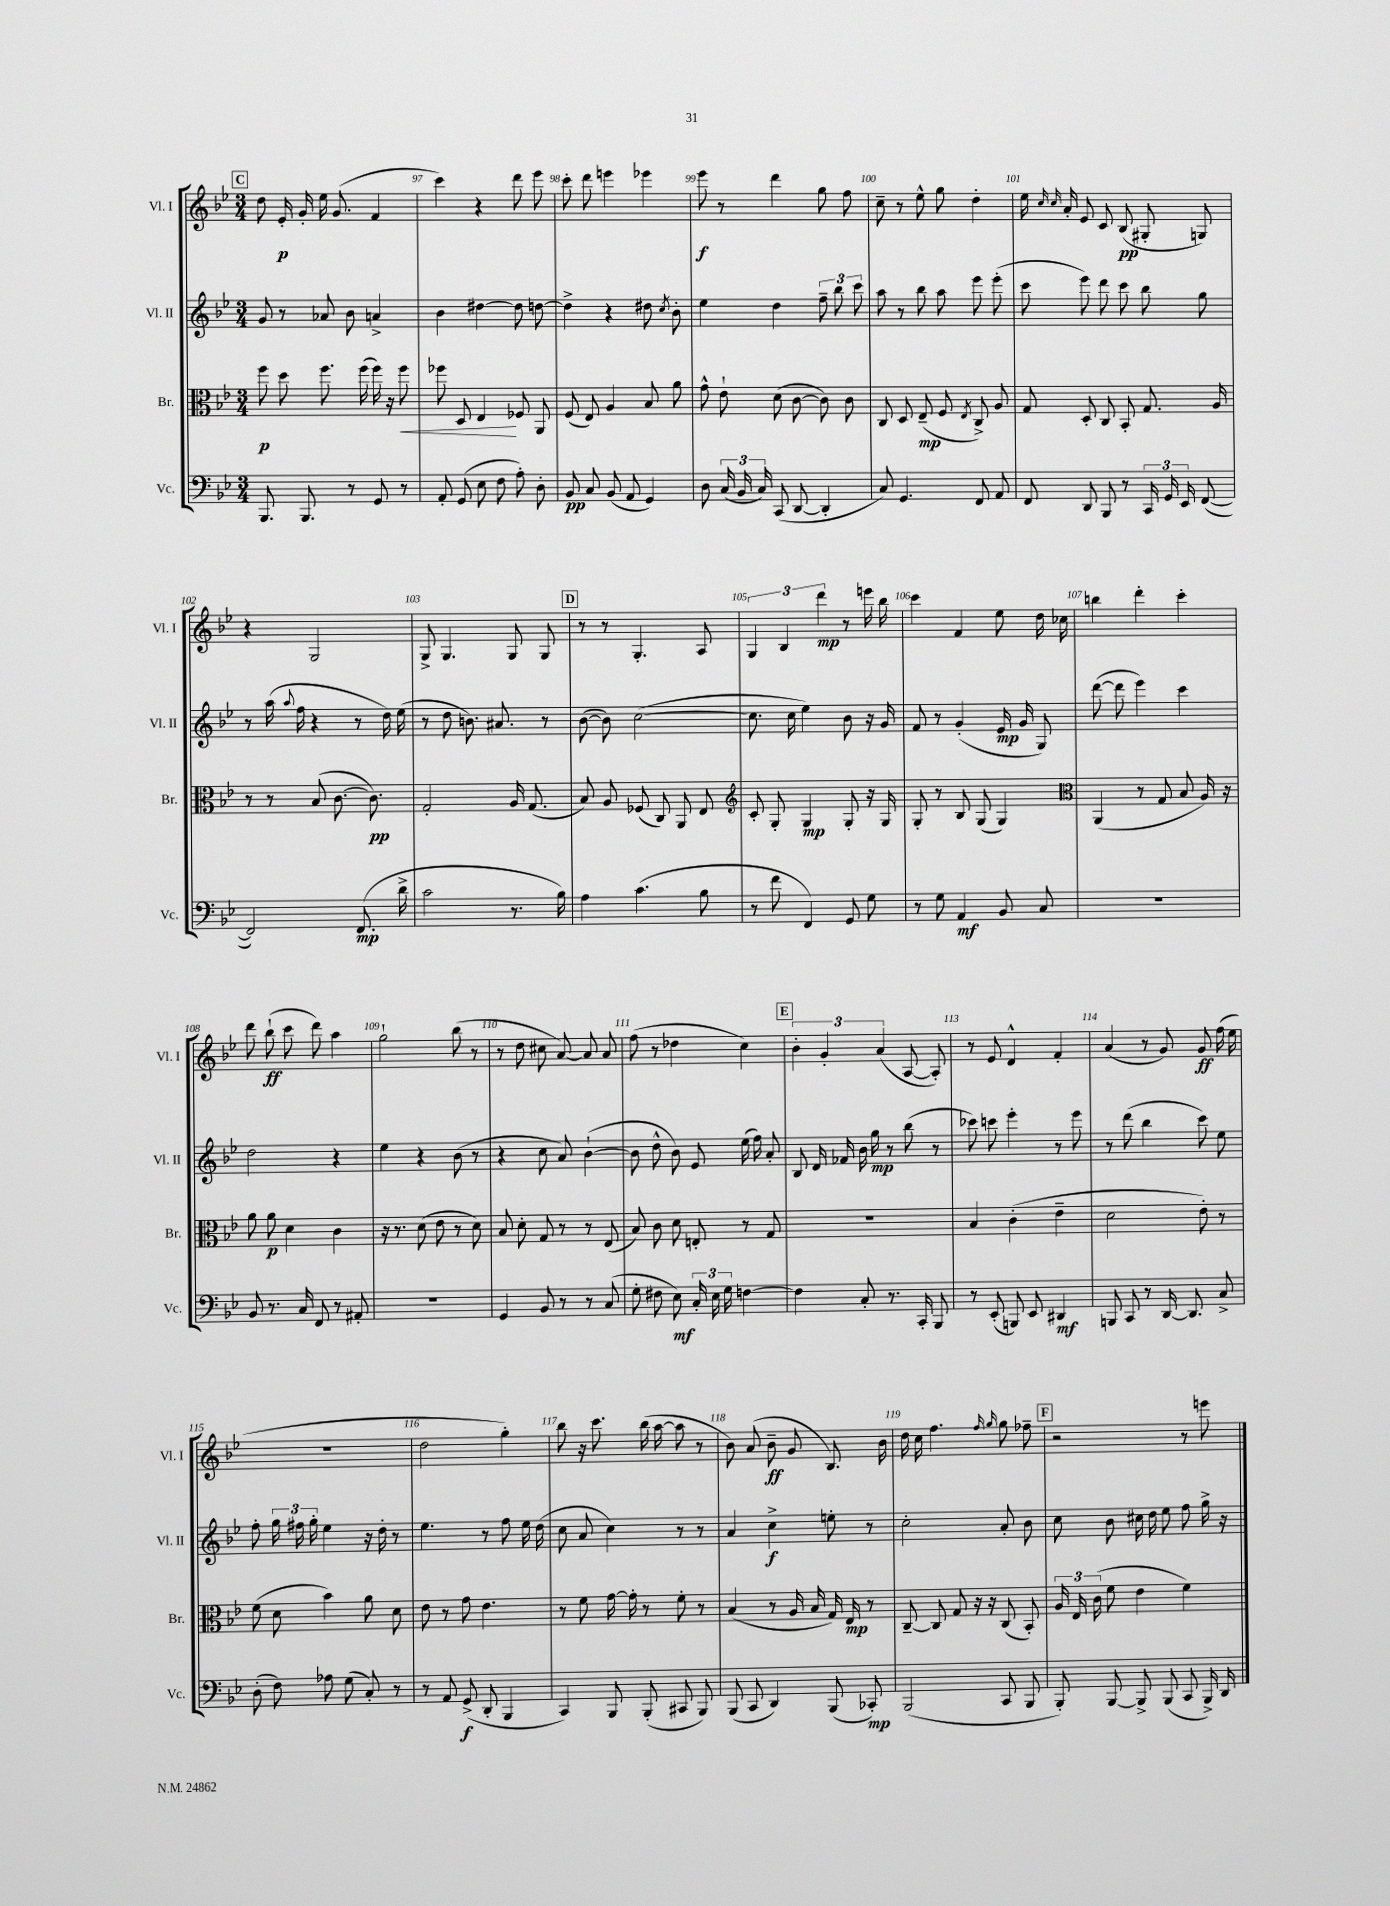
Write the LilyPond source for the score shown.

<<
\new StaffGroup <<
\new Staff = "s0" \with { instrumentName = "Vl. I" shortInstrumentName = "Vl. I" } {
    \clef treble \key bes \major \numericTimeSignature \time 3/4
    \autoBeamOff \mark \markup { \box "C" } d''8 ees'16-.\p g'16-. ees''16 g'8.( f'4 |
    c'''4) r4 d'''8 ees'''8 |
    c'''8-. d'''8 e'''4 ees'''4 |
    ees'''8\f r8 d'''4 g''8 f''8 |
    c''8-- r8 ees''8-^ g''8 d''4-. |
    ees''16 \grace { c''16 c''16 } a'16-. ees'8 c'8 bes8\pp( gis8-. g8) |
    r4 g2 |
    g8-> g4. g8 g8 |
    \mark \markup { \box "D" } r8 r8 g4.-. a8 |
    \tuplet 3/2 { g4 bes4 d'''4\mp } r8 e'''16 bes''16 |
    c'''4 f'4 ees''8 d''16 ces''16 |
    b''4 d'''4-. c'''4-. |
    d'''8 bes''8-!\ff( c'''8 d'''8) a''4 |
    g''2-! bes''8( r8 |
    r8 d''8 cis''8 a'8~) a'8 a'8 |
    f''8( r8 des''4 c''4) |
    \mark \markup { \box "E" } \tuplet 3/2 { bes'4-. g'4-. a'4( } a8~ a8-.) |
    r8 ees'8 d'4-^ f'4-. |
    a'4( r8 g'8) g'8\ff f''16( ees''16 |
    R2. |
    d''2 g''4-.) |
    bes''8 r16 c'''8. bes''16( a''16~ a''8 r8 |
    bes'8) a'8( bes'8--\ff g'8 bes8.) bes'16 |
    d''16 c''16 f''4. \grace { f''16 g''16 } g''8 fes''8-- |
    \mark \markup { \box "F" } r2 r8 e'''8 \bar "|." |
}
\new Staff = "s1" \with { instrumentName = "Vl. II" shortInstrumentName = "Vl. II" } {
    \clef treble \key bes \major \numericTimeSignature \time 3/4
    \autoBeamOff \mark \markup { \box "C" } g'8 r8 aes'8 bes'8 a'4-> |
    bes'4 dis''4~ dis''8 d''8~ |
    d''4-> r4 dis''8 \acciaccatura { c''8 } bes'8-. |
    ees''4 d''4 \tuplet 3/2 { f''8-- bes''8 c'''8 } |
    a''8 r8 bes''8 a''8 ees'''8 ees'''8-.( |
    c'''8 ees'''8) d'''8 c'''8 bes''8 g''8 |
    r8 a''16( \appoggiatura { a''8 } f''16 r4 r8 d''16) ees''16( |
    r8 d''8 b'8.) ais'8. r8 |
    \mark \markup { \box "D" } bes'8~( bes'8) c''2~( |
    c''8. c''16 ees''4) bes'8 r16 g'16 |
    f'8 r8 g'4-.( ees'16\mp g'16 g8) |
    d'''8~( d'''8 ees'''4) c'''4 |
    d''2 r4 |
    ees''4 r4 bes'8( r8 |
    r4 c''8 a'8) bes'4~-!( |
    bes'8 d''8-^ bes'8) ees'8 ees''16( f''16) a'8-. |
    \mark \markup { \box "E" } bes8 d'16 fes'16 bes'16 g''16\mp r8 bes''8( r8 |
    ces'''8) c'''8 ees'''4-. r8 ees'''8 |
    r8 d'''8( bes''4 c'''8) ees''8 |
    f''8-. \tuplet 3/2 { g''16 fis''16 g''16-. } ees''4 r16 d''16-. r8 |
    ees''4. r8 f''8 ees''16 d''16( |
    c''8 a'8 c''4) r8 r8 |
    a'4 c''4->\f e''8-. r8 |
    c''2-. a'8-. bes'8 |
    \mark \markup { \box "F" } c''8 bes'8 cis''16 d''16 ees''8 f''8 g''16-> r16 \bar "|." |
}
\new Staff = "s2" \with { instrumentName = "Br." shortInstrumentName = "Br." } {
    \clef alto \key bes \major \numericTimeSignature \time 3/4
    \autoBeamOff \mark \markup { \box "C" } f''8\p d''8 f''8. f''16( f''16) r16 f''8\< |
    fes''8 d8 ees4\! fes8 a,8 |
    f8( ees8) a4 bes8 a'8 |
    g'8-^ ees'8-! d'8( c'8~ c'8) c'8 |
    c8 d8 ees8--\mp( f8 \acciaccatura { ees8 } c8->) a8 |
    g8 d8-. c8 bes,8-. g8. a16 |
    r8 r8 bes8( c'8.~ c'8.\pp) |
    g2-. a16 g8.( |
    \mark \markup { \box "D" } bes8) a8 fes8( c8) a,8 ees8 |
    \clef treble c'8-. g8-. g4\mp g8-. r16 g16 |
    g8-. r8 bes8 g8( g4) |
    \clef alto a,4( r8 g8 bes8 a16) r16 |
    a'8 a'8\p d'4 c'4 |
    r16 r8. d'8( ees'8 r8 d'8) |
    bes8 d'8-. g8 r8 r8 ees8( |
    bes8) c'8 d'8 e8-. r8 g8 |
    \mark \markup { \box "E" } R2. |
    bes4 c'4-.( ees'4-- |
    d'2 ees'8-.) r8 |
    f'8( d'8 bes'4) a'8 d'8 |
    ees'8 r8 g'8 ees'4. |
    r8 f'8 g'16~ g'16-. r8 f'8-. r8 |
    bes4( r8 a16 bes16 g16) ees16\mp r8 |
    c8~-- c8 g8 r16 r16 c8( bes,8-.) |
    \mark \markup { \box "F" } \tuplet 3/2 { a16 ees16 c'16( } f'8 ees'4 f'4) \bar "|." |
}
\new Staff = "s3" \with { instrumentName = "Vc." shortInstrumentName = "Vc." } {
    \clef bass \key bes \major \numericTimeSignature \time 3/4
    \autoBeamOff \mark \markup { \box "C" } bes,,8. bes,,8. r8 g,8 r8 |
    a,8-. g,8( ees8 f8 a8-.) d8-. |
    bes,8\pp c8 bes,8( a,8 g,4) |
    d8 \tuplet 3/2 { c16( bes,16 c16) } c,8( d,8~ d,4-. |
    c8) g,4. f,8 a,8 |
    f,8 d,8 bes,,8 r8 \tuplet 3/2 { c,16 g,16 ees,16 } f,8~( |
    f,2) f,8.\mp( d'16-> |
    c'2 r8. bes16) |
    \mark \markup { \box "D" } a4 c'4.( bes8 |
    r8 f'8 f,4) g,8 g8 |
    r8 g8 a,4\mf bes,8 c8 |
    R2. |
    bes,8 r8. c16 f,8 r8 ais,8-. |
    R2. |
    g,4 bes,8 r8 r8 c8( |
    g8-. fis8 ees8\mf) \tuplet 3/2 { c16-. ees16 g16 } f4~ |
    \mark \markup { \box "E" } f4 c8-. r8. c,16-. bes,,8 |
    r8 ees,8-.( b,,8) ees,8 dis,4\mf |
    b,,8 c,8 r8 d,16~ d,8. c8-> |
    d8-.( f8) aes8 g8( c8-.) r8 |
    r8 a,8 g,8->\f( d,8-. bes,,4 |
    c,4) bes,,8 bes,,8-.( cis,8 bes,,8) |
    bes,,8( c,8 d,4) bes,,8( ces,8-.\mp) |
    bes,,2( c,8 bes,,8 |
    \mark \markup { \box "F" } bes,,8-.) bes,,8~ bes,,8-> bes,,8( c,8 bes,,16->) d,16 \bar "|." |
}
>>
>>
\layout { \context { \Score currentBarNumber = #96 \override BarNumber.break-visibility = ##(#f #t #t) barNumberVisibility = #all-bar-numbers-visible } }
